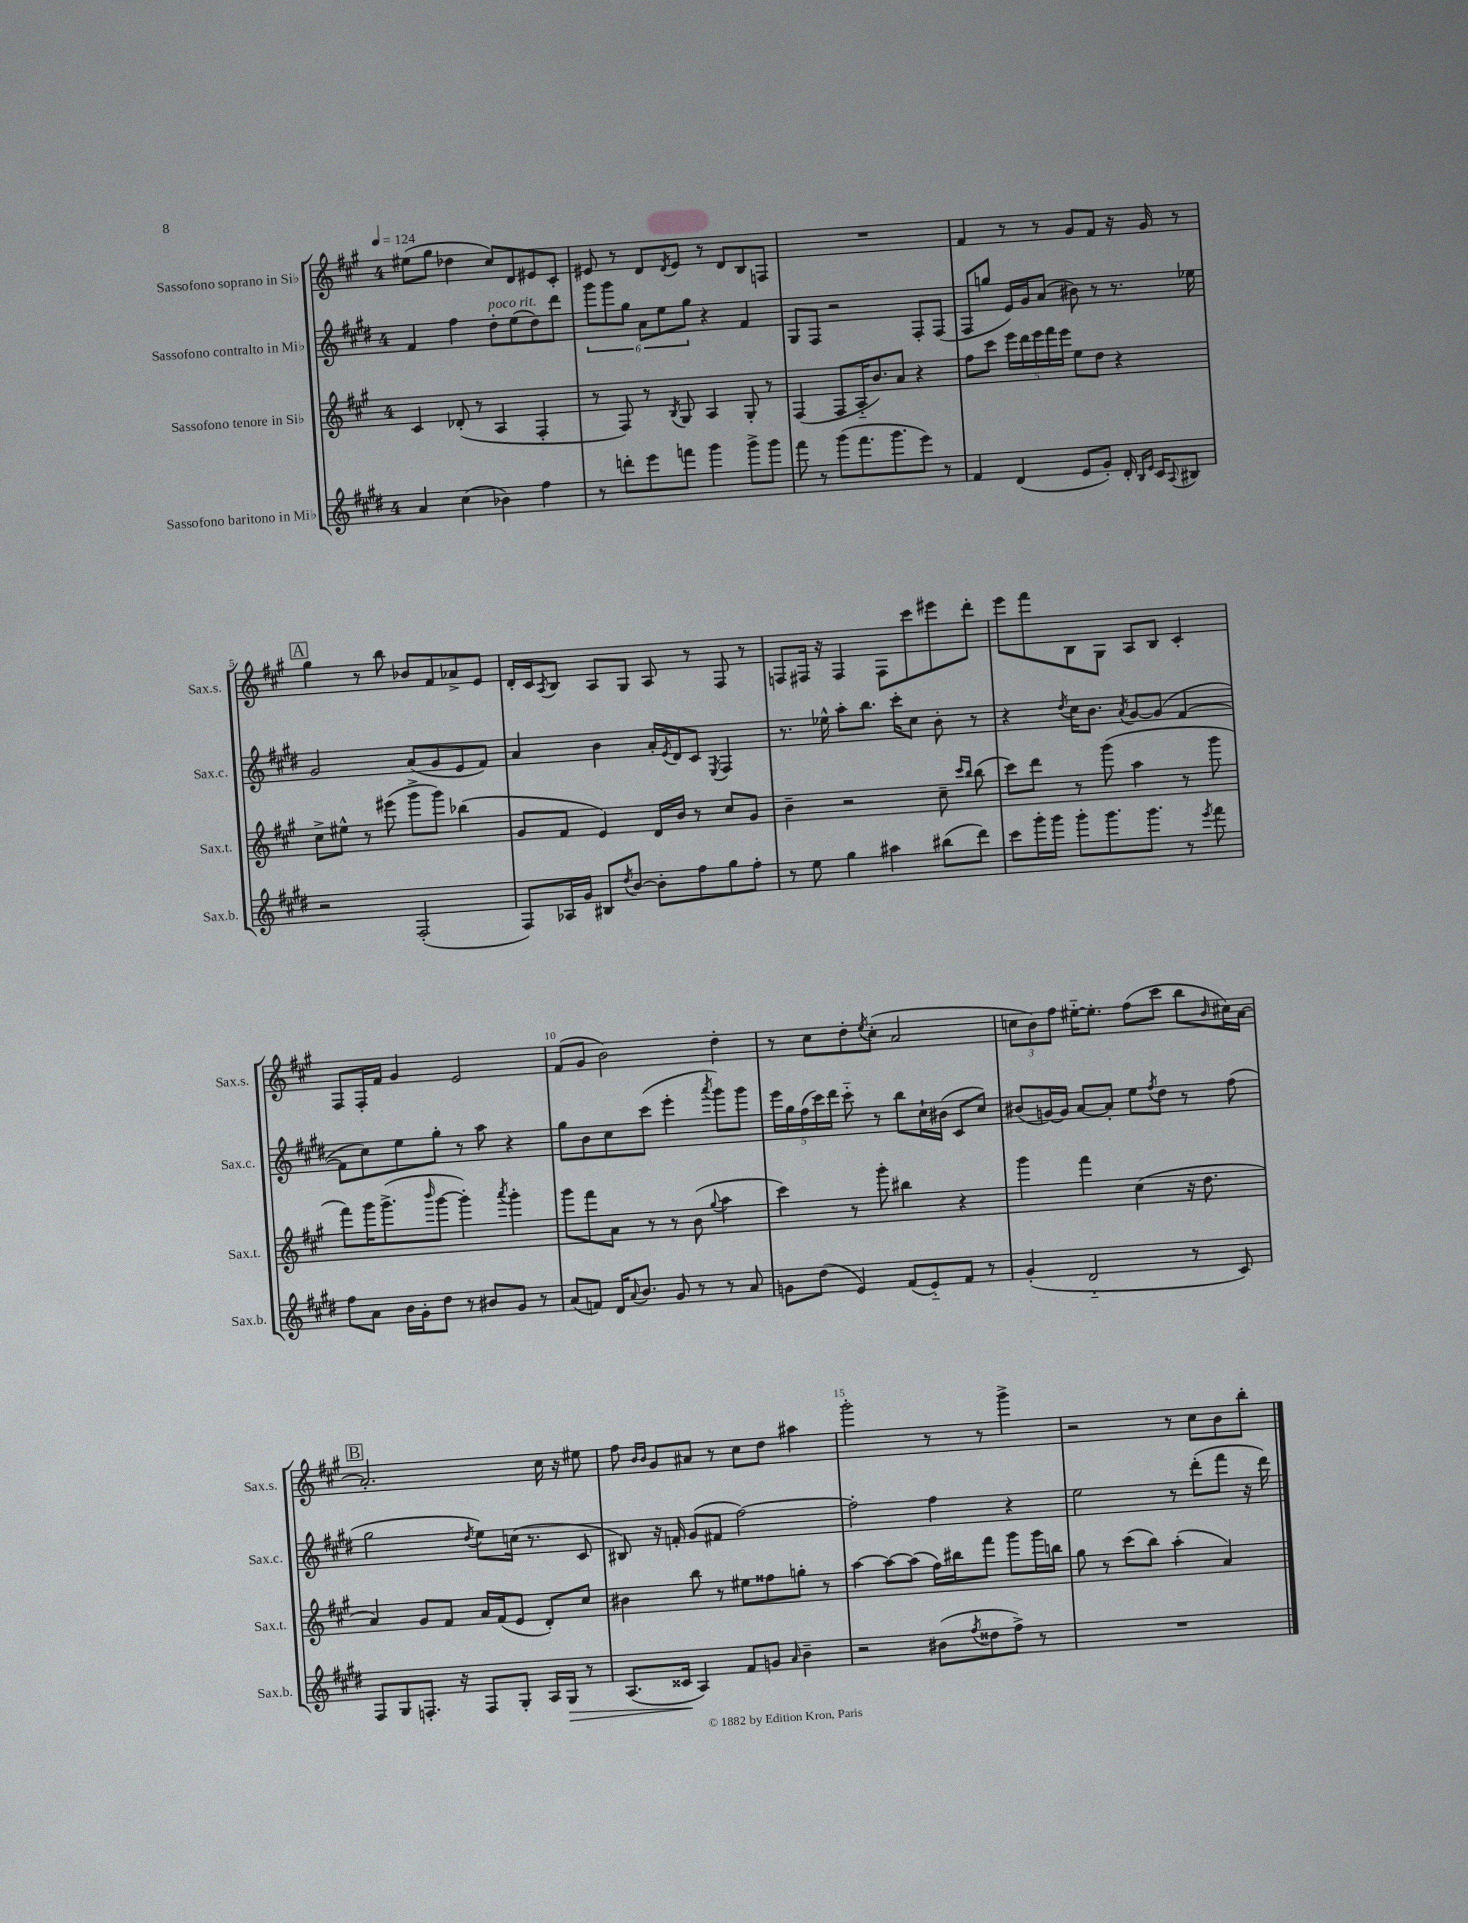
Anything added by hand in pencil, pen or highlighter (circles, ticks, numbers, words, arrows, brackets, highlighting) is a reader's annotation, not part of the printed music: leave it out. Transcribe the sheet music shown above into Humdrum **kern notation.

**kern	**kern	**kern	**kern
*staff4	*staff3	*staff2	*staff1
*clefG2	*clefG2	*clefG2	*clefG2
*k[f#c#g#d#]	*k[f#c#g#]	*k[f#c#g#d#]	*k[f#c#g#]
*M4/4	*M4/4	*M4/4	*M4/4
*MM124	*MM124	*MM124	*MM124
4a	4c#	4f#	(8ee#
.	.	.	8gg#
(4cc#	(8d-'	4ff#	4dd-
.	8r	.	.
4b-)	4A	8dd#'	8cc#)
.	.	(8ee	8d
4ff#	4F#'	8dd#)	8e#
.	.	8ddd#	8c#'
=	=	=	=
8r	8r	12ggg#	8e#
.	.	12ggg#	.
8ddd'	8F#)	.	8r
.	.	12gg#	.
8eee	8r	12a	8d
.	.	12ee	.
.	8qB	.	8qd
8fff	8G#	.	8e#
.	.	12gg#	.
4ggg#	4A	4r	8r
.	.	.	8d
8ggg#^	8G#'	4f#	8B
8ggg#	8r	.	8F
=	=	=	=
8fff#	(4F#	8G#	1r
8r	.	8F#	.
(8ggg#	8F#	2r	.
8.fff#	16A'~	.	.
.	8.b)	.	.
8.ggg#	.	.	.
.	8a	.	.
8eee)	4r	8F#'	.
8r	.	(8F#	.
=	=	=	=
4f#	8ff#	8F#	4f#
.	8ccc#	8gg	.
(4d#	20eee	16e)	8r
.	20ddd	.	.
.	.	16g#	.
.	20eee	.	.
.	.	(8a	8r
.	20fff#	.	.
.	20eee	.	.
8e	8ee	8b#)	8g#
8g#')	8dd	8r	8f#
16d#'	4r	8.r	16r
16qqB	.	.	.
16qqe	.	.	.
16c#	.	.	16g#
8qqA	.	.	.
8B#	.	.	8r
.	.	16ee-	.
=	=	=	=
2r	8cc#^	2g#	4gg#
.	8ee#^^	.	.
.	8r	.	8r
.	(8eee#	.	8bb
(2F#'	8ggg#^	(8a	8b-
.	8ggg#)	8g#	8f#
.	(4bb-	8e	8a-^
.	.	8f#)	8e
=	=	=	=
8F#)	8g#	4a	16d'
.	.	.	16c#
.	.	.	8qA
16A-	8f#	.	8B
16g#	.	.	.
8B#	4e)	4b	8A
8qdd#	.	.	.
[8b	.	.	8G#
8b']	16d	16a'	8A
.	.	8qe	.
.	16b	16d#	.
8ff#	8r	8c#	8r
.	.	8qE	.
8gg#	8cc#	4F#	8F#
8ff#'	8g#	.	8r
=	=	=	=
8r	4b~	8.r	8F
8ee	.	.	16F#
.	.	16ee-^^	16r
4gg#	2r	8aa'	4F#
.	.	8.bb	.
4aa#	.	.	8F#
.	.	16ccc#'	.
.	.	8cc#	8ccc#
(8bb#	8cc#~	8b'	8eee#
.	16qqccc#	.	.
.	16qqbb	.	.
8ddd#)	(8bb	8r	8ddd'
=	=	=	=
8ccc#	8ccc#)	4r	8eee
16ggg#'	8ddd	.	8fff#
16ggg#	.	.	.
.	.	8qdd#	.
8ggg#'	8r	16cc#	8B
.	.	8.b	.
8.ggg#	(8ggg#	.	8G#
.	.	8qa	.
.	4aa	[8g#	8A
8.ggg#	.	.	.
.	.	(8g#]	8B
8r	8r	[4f#	4c#'
8qeee	.	.	.
8fff#	8ggg#	.	.
=	=	=	=
8ff#	8fff#)	8f#]	8F#
8a	16ggg#	8cc#)	16F#'
.	(8.ggg#^	.	16f#
16b	.	8ee	4g#
16g#'	.	.	.
.	16qqbbb	.	.
8dd#	[8ggg#	8gg#'	.
8r	4ggg#'])	8r	2e
8b#	.	8aa	.
.	8qaaa	.	.
8g#	4ggg#'	4r	.
8r	.	.	.
=	=	=	=
(8a	8ggg#	8gg#	(8f#
8f)	8fff#	8b	8g#
16d#	8a	8cc#	2b)
8qqa	.	.	.
8.b	.	.	.
.	8r	(8ccc#	.
8g#	8r	4eee'	.
8r	(8b	.	.
.	8qqgg#	8qaaa	.
8r	4aa	8ggg#)	4dd'
8a	.	8ggg#	.
=	=	=	=
8g	4ccc#)	20eee	8r
.	.	20gg#	.
.	.	(20ff#	.
(8dd#	.	.	8cc#
.	.	20ccc#)	.
.	.	20ddd#	.
4e)	8r	8ccc#'~	8dd'
.	.	.	8qee
.	8ggg#'	8r	(8cc#'
(8f#	4bb#	8bb	2a
8e'~)	.	16cc#`	.
.	.	(16b#	.
8f#	4r	8c#	.
8r	.	8cc#)	.
=	=	=	=
(4g#'	4ggg#	(8b#	12cc
.	.	.	12b)
.	.	[16g)	.
.	.	.	12ff#
.	.	16g]	.
2d#'~	4fff#	[8a	[16ee#'~
.	.	.	8.ee#']
.	.	8a']	.
.	(4cc#	8ee	(8ff#
.	.	8qff#	.
.	.	8dd#	8ccc#
8r	16r	8r	8bb
.	8.dd	.	.
.	.	.	16qqb
8c#)	.	(8ff#	16cc#)
.	.	.	[16a
=	=	=	=
8F#	4a)	2gg#	2.a']
8G#	.	.	.
8.F'	8g#	.	.
.	8f#	.	.
16r	.	.	.
.	.	8qdd#	.
8F	16a	8ee)	.
.	(16f#	.	.
8G#'	8e	(16cc	.
.	.	8.r	.
16A	8d')	.	16cc#
16G#	.	.	16r
8r	8cc#	8c#	8ee#
=	=	=	=
(8.A	4b#	8B#)	8ff#
.	.	.	16qqb
.	.	.	16qqb
.	.	16r	8g#
16c##	.	16f'	.
4A)	8bb	(8g#	8a#
.	8r	8f#	8r
8f#	8ee#	[2ff#)	8cc#
8g	8ff##	.	8dd
16qqa	.	.	.
4b~	8gg'	.	4aa#
.	8r	.	.
=	=	=	=
2r	[4aa	2ff#']	2ggg#'
.	8aa_	.	.
.	(8aa]	.	.
(8b#	16ff#)	4ff#	8r
.	16bb#	.	.
8qff#	.	.	.
8dd##	8fff#	.	8r
8ff#^)	8ggg#	4r	4ggg#^
8r	16ggg#	.	.
.	16bb	.	.
=	=	=	=
1r	8gg#	2ee	2r
.	8r	.	.
.	(8ccc#	.	.
.	8bb)	.	.
.	(4aa'	8r	8r
.	.	(8ddd#'	8cc#
.	4a)	8fff#	8b
.	.	16r	8bb'
.	.	16ddd#)	.
==	==	==	==
*-	*-	*-	*-
